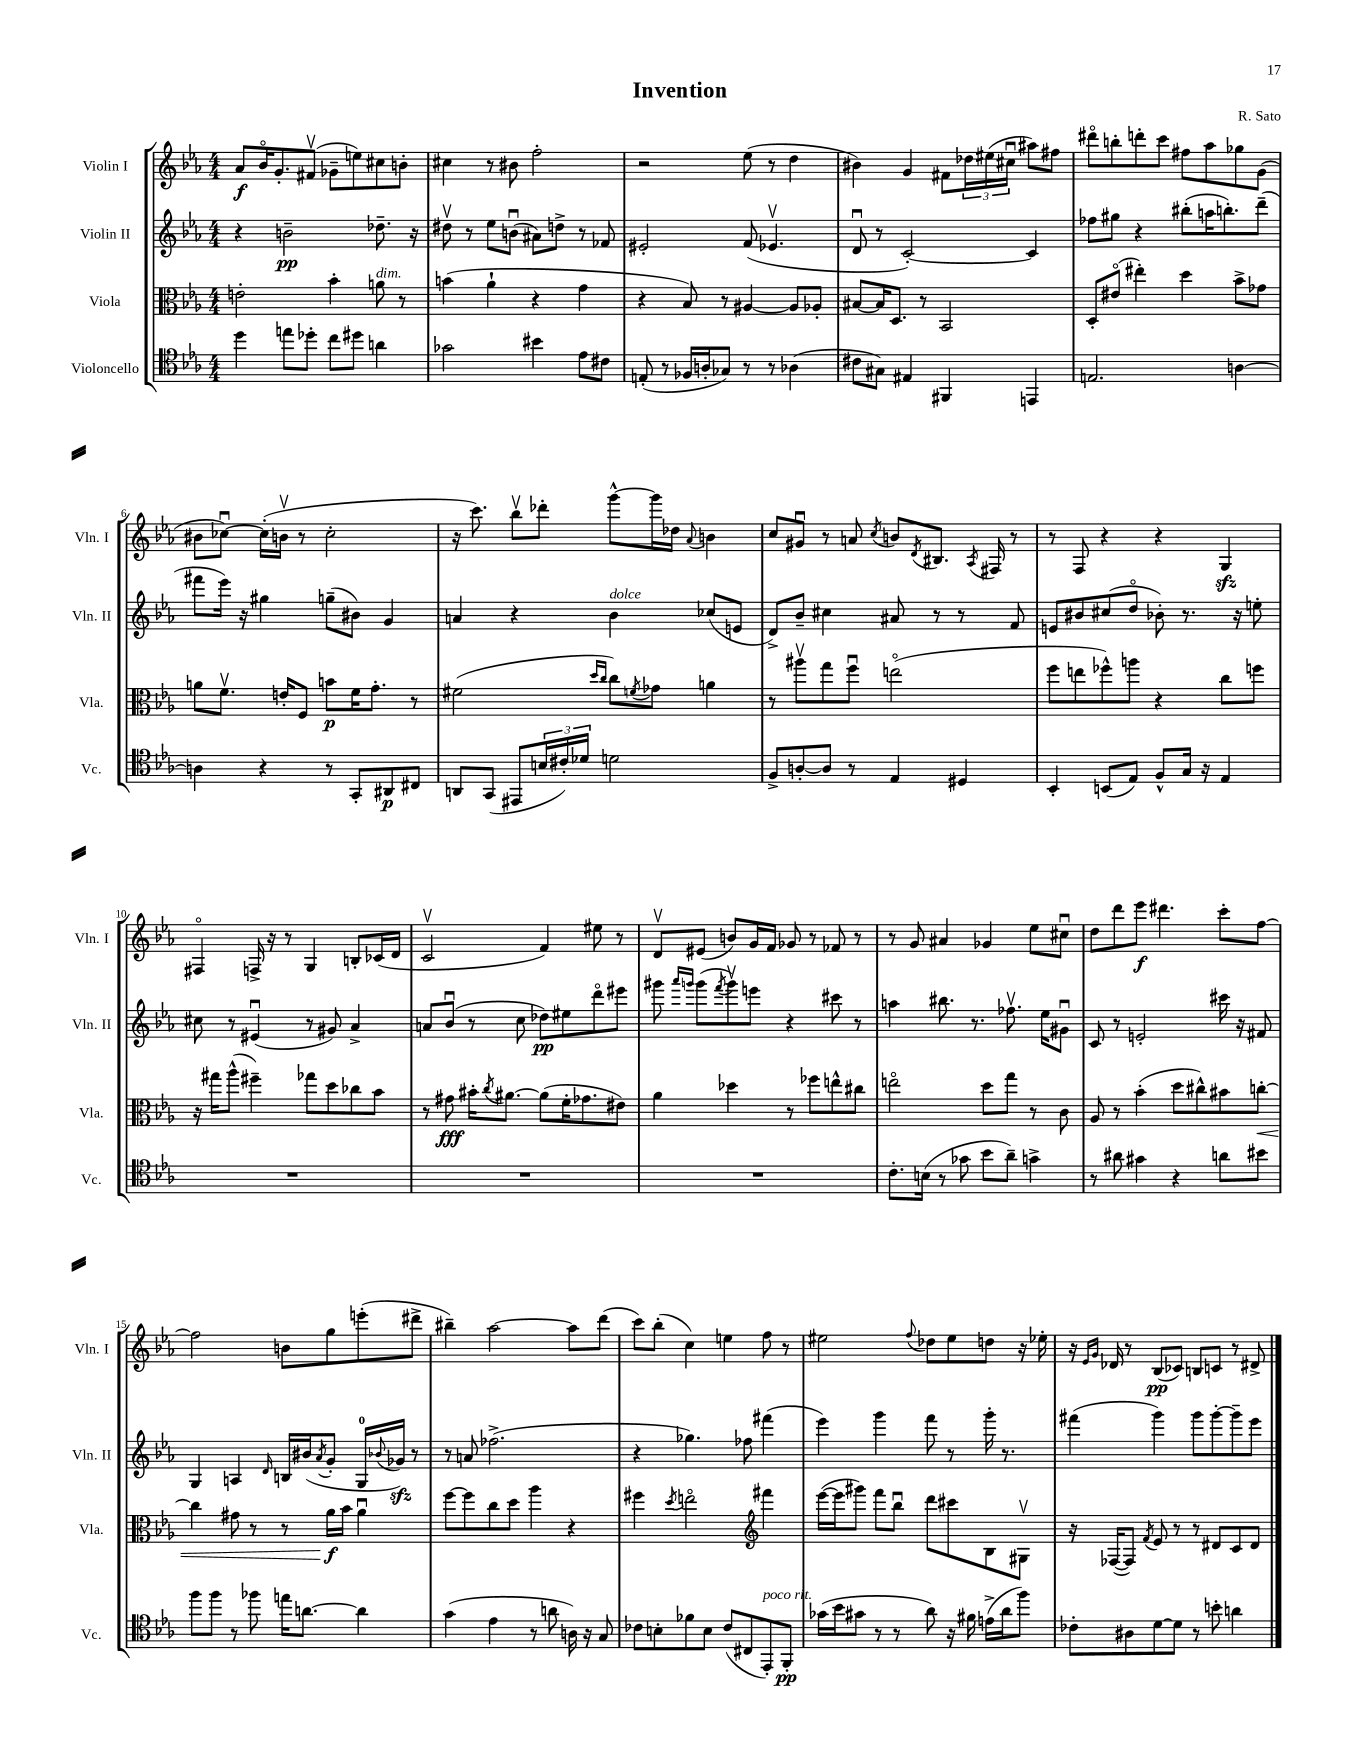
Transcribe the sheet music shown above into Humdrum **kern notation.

**kern	**dynam	**kern	**dynam	**kern	**dynam	**kern	**dynam
*part4	*part4	*part3	*part3	*part2	*part2	*part1	*part1
*staff4	*staff4	*staff3	*staff3	*staff2	*staff2	*staff1	*staff1
*I"Violoncello	*	*I"Viola	*	*I"Violin II	*	*I"Violin I	*
*I'Vc.	*	*I'Vla.	*	*I'Vln. II	*	*I'Vln. I	*
*clefC4	*	*clefC3	*	*clefG2	*	*clefG2	*
*k[b-e-a-]	*	*k[b-e-a-]	*	*k[b-e-a-]	*	*k[b-e-a-]	*
*M4/4	*	*M4/4	*	*M4/4	*	*M4/4	*
=1	=1	=1	=1	=1	=1	=1	=1
4dd\	.	2en'\	.	4r	.	8a-/L	f
.	.	.	.	.	.	16b-/K	.
.	.	.	.	.	.	8.g'/	.
8een\L	.	.	.	2bn~\	pp	.	.
8dd-X'\J	.	.	.	.	.	(8f#Xv/J	.
8cc\L	.	4b-'\	.	.	.	8g-X~\L	.
8dd#X\J	.	.	.	.	.	8een\)	.
!	!	!LO:TX:a:i:t=dim.	!	!	!	!	!
4an\	.	8an\	.	8.dd-X~\	.	8cc#X\	.
.	.	8r	.	.	.	8bn'\J	.
.	.	.	.	16r	.	.	.
=2	=2	=2	=2	=2	=2	=2	=2
2g-X\	.	(4bn\	.	8dd#Xv\	.	4cc#X\	.
.	.	.	.	8r	.	.	.
.	.	4a-`\	.	8ee-\L	.	8r	.
.	.	.	.	(8bnu\J	.	8b#X\	.
4b#X\	.	4r	.	8a#X\L)	.	2ff'\	.
.	.	.	.	8ddn^\J	.	.	.
8e-\L	.	4g\	.	8r	.	.	.
8c#X\J	.	.	.	8f-X/	.	.	.
=3	=3	=3	=3	=3	=3	=3	=3
(8En'/	.	4r	.	2e#X'/	.	2r	.
8r	.	.	.	.	.	.	.
16F-X/LL	.	8B-/)	.	.	.	.	.
16An'/J	.	.	.	.	.	.	.
8G-X/J)	.	8r	.	.	.	.	.
8r	.	[4A#X/	.	(8f/	.	(8ee-\	.
8r	.	.	.	4.e-Xv/	.	8r	.
(4A-X\	.	8A#/L]	.	.	.	4dd\	.
.	.	8A-X'/J	.	.	.	.	.
=4	=4	=4	=4	=4	=4	=4	=4
8c#X\L	.	[8B#X/L	.	8du/	.	4b#X\)	.
8G#X\J)	.	16B#/K]	.	8r	.	.	.
.	.	8.D/J	.	.	.	.	.
4E#X/	.	.	.	[2c'/)	.	4g/	.
.	.	8r	.	.	.	.	.
4FF#X/	.	2BB-/	.	.	.	8f#X\L	.
.	.	.	.	.	.	24dd-X\L	.
.	.	.	.	.	.	(24ee#X\	.
.	.	.	.	.	.	24cc#Xu\JJ	.
4EEn/	.	.	.	4c/]	.	8aa#X\L)	.
.	.	.	.	.	.	8ff#X\J	.
=5	=5	=5	=5	=5	=5	=5	=5
2.En/	.	8D'/L	.	8ff-X\L	.	8ddd#X\L	.
.	.	(8e#X/J	.	8gg#X\J	.	8bbn'\	.
.	.	4ee#X'\)	.	4r	.	8dddn'\	.
.	.	.	.	.	.	8ccc\J	.
.	.	4dd\	.	(8bb#X'\L	.	8ff#X\L	.
.	.	.	.	16aan\K	.	8aa-\	.
.	.	.	.	8.bbn'\)	.	.	.
[4An\	.	8b-^\L	.	.	.	8gg-X\	.
.	.	8g-X\J	.	(8ddd~\J	.	(8g\J	.
!!LO:LB:g=z
=6	=6	=6	=6	=6	=6	=6	=6
4An\]	.	8an\L	.	8fff#X\L	.	8b#X\L	.
.	.	8.fv\J	.	16eee-\Jk)	.	[8cc-Xu\J)	.
.	.	.	.	16r	.	.	.
4r	.	.	.	4gg#X\	.	(16cc-'\LL]	.
.	.	16en'/KL	.	.	.	16bnv\JJ	.
.	.	8F/J	.	.	.	8r	.
8r	.	8bn\L	p	(8ggn~\L	.	2cc-'\	.
8GG'/L	.	16f\K	.	8b#X\J)	.	.	.
.	.	8.g'\J	.	.	.	.	.
8AA#X/	p	.	.	4g/	.	.	.
8C#X/J	.	8r	.	.	.	.	.
=7	=7	=7	=7	=7	=7	=7	=7
8AAn/L	.	(2f#X\	.	4an/	.	16r	.
.	.	.	.	.	.	8.ccc\)	.
(8GG/J	.	.	.	.	.	.	.
8EE#X/L	.	.	.	4r	.	8bb-v\L	.
24Bn/L	.	.	.	.	.	8ddd-X'\J	.
24c#X'/)	.	.	.	.	.	.	.
24d-X/JJ	.	.	.	.	.	.	.
.	.	16qqdd/LL	.	.	.	.	.
.	.	16qqcc/JJ	.	.	.	.	.
!	!	!	!	!LO:TX:a:i:t=dolce	!	!	!
2dn\	.	8cc\L)	.	4b-\	.	[8ggg^^\L	.
.	.	8qfn/	.	.	.	.	.
.	.	8g-X\J	.	.	.	16ggg\L]	.
.	.	.	.	.	.	16dd-X\JJ	.
.	.	.	.	.	.	8qqa-/	.
.	.	4an\	.	(8cc-X/L	.	4bn\	.
.	.	.	.	8en/J	.	.	.
=8	=8	=8	=8	=8	=8	=8	=8
8F^/L	.	8r	.	8d^/L)	.	8cc/L	.
[8An'/	.	8aa#Xv\L	.	8b-~/J	.	8g#Xu/J	.
8A/J]	.	8gg\	.	4cc#X\	.	8r	.
8r	.	8ffu\J	.	.	.	8an/	.
.	.	.	.	.	.	8qcc/	.
4E-/	.	(2een\	.	8a#X/	.	8bn/L	.
.	.	.	.	.	.	8qd/	.
.	.	.	.	8r	.	8.B#X/J	.
4D#X/	.	.	.	8r	.	.	.
.	.	.	.	.	.	8qA-/	.
.	.	.	.	.	.	16F#X/	.
.	.	.	.	8f/	.	8r	.
=9	=9	=9	=9	=9	=9	=9	=9
4BB-'/	.	8ff\L	.	8en/L	.	8r	.
.	.	8een\	.	8b#X/	.	8F/	.
(8BBn/L	.	8ff-X^^\)	.	(8cc#X/	.	4r	.
8E-/J)	.	8aan\J	.	8dd/J	.	.	.
8F^^/L	.	4r	.	8b-X'\)	.	4r	.
16G/Jk	.	.	.	8.r	.	.	.
16r	.	.	.	.	.	.	.
4E-/	.	8cc\L	.	.	.	4Gzz/	.
.	.	.	.	16r	.	.	.
.	.	8ffn\J	.	8een'\	.	.	.
!!LO:LB:g=z
=10	=10	=10	=10	=10	=10	=10	=10
1r	.	16r	.	8cc#X\	.	4F#X/	.
.	.	16gg#X\KL	.	.	.	.	.
.	.	(8aa-^^\J	.	8r	.	.	.
.	.	4ff#X~\)	.	(4e#Xu/	.	16Fn^/	.
.	.	.	.	.	.	16r	.
.	.	.	.	.	.	8r	.
.	.	8gg-X\L	.	8r	.	4G/	.
.	.	8dd\	.	8g#X/)	.	.	.
.	.	8cc-X\	.	4a-^/	.	8Bn'/L	.
.	.	8b-\J	.	.	.	(16c-X/L	.
.	.	.	.	.	.	16d/JJ	.
=11	=11	=11	=11	=11	=11	=11	=11
1r	.	8r	.	8an/L	.	2cv/	.
.	.	8g#X\	fff	(8b-u/J	.	.	.
.	.	16b#X'\KL	.	8r	.	.	.
.	.	8qcc/	.	.	.	.	.
.	.	[8.a#X\J	.	.	.	.	.
.	.	.	.	8cc\	.	.	.
.	.	(8a#\L]	.	8dd-X\L)	pp	4f/)	.
.	.	16f'\K	.	8ee#X\	.	.	.
.	.	8.g-X\	.	.	.	.	.
.	.	.	.	8ddd\	.	8ee#X\	.
.	.	8e#X\J)	.	8eee#X\J	.	8r	.
=12	=12	=12	=12	=12	=12	=12	=12
1r	.	4a-\	.	8ggg#X\	.	8dv/L	.
.	.	.	.	16qqaaa-/LL	.	.	.
.	.	.	.	16qqgggn/JJ	.	.	.
.	.	.	.	(8ggg\L	.	(8e#X/J	.
.	.	.	.	8qfff/	.	.	.
.	.	4dd-X\	.	8gggv\)	.	8bn/L)	.
.	.	.	.	8eeen\J	.	16g/L	.
.	.	.	.	.	.	16f/JJ	.
.	.	8r	.	4r	.	8g-X/	.
.	.	8ff-X\L	.	.	.	8r	.
.	.	8een^^\	.	8ccc#X\	.	8f-X/	.
.	.	8cc#X\J	.	8r	.	8r	.
=13	=13	=13	=13	=13	=13	=13	=13
8.c'\L	.	2een\	.	4aan\	.	8r	.
.	.	.	.	.	.	8g/	.
(16Bn\Jk	.	.	.	.	.	.	.
8r	.	.	.	8.bb#X\	.	4a#X/	.
8g-X\	.	.	.	.	.	.	.
.	.	.	.	8.r	.	.	.
8b-\L	.	8dd\L	.	.	.	4g-X/	.
8a-~\J)	.	8gg\J	.	8.ff-Xv\	.	.	.
4gn^\	.	8r	.	.	.	8ee-\L	.
.	.	.	.	16ee-\KL	.	.	.
.	.	8c\	.	8g#Xu\J	.	8cc#Xu\J	.
=14	=14	=14	=14	=14	=14	=14	=14
8r	.	8A-/	.	8c/	.	8dd\L	.
8a#X\	.	8r	.	8r	.	8ddd\	.
4g#X\	.	(4b-'\	.	2en'/	.	8eee-\J	f
.	.	.	.	.	.	4.ddd#X\	.
4r	.	8dd\L	.	.	.	.	.
.	.	8cc#X^^\)	.	.	.	.	.
8an\L	.	8b#X\	.	16ccc#X\	.	8ccc'\L	.
.	.	.	.	16r	.	.	.
!	!	!	!LO:HP:b	!	!	!	!
8b#X\J	.	[8ccn'\J	<	8f#X/	.	[8ff\J	.
!!LO:LB:g=z
=15	=15	=15	=15	=15	=15	=15	=15
8ff\L	.	4cc\]	.	4G/	.	2ff\]	.
8ff\J	.	.	.	.	.	.	.
8r	.	8g#X\	.	4An/	.	.	.
8ff-X\	.	8r	.	.	.	.	.
.	.	.	.	16qqd/	.	.	.
16een\KL	.	8r	.	16Bn/LL	.	8bn\L	.
[8.an\J	.	.	.	(16b#X/J	.	.	.
.	.	.	.	8qa-/	.	.	.
.	.	16a-\LL	f	8g'/J	.	8gg\	.
.	.	16b-\JJ	[	.	.	.	.
4a\]	.	4a-u\	.	16G/LL	.	(8eeen'\	.
.	.	.	.	8qqb-X/	.	.	.
.	.	.	.	16g-Xzz/JJ)	.	.	.
.	.	.	.	8r	.	8ddd#X^\J	.
=16	=16	=16	=16	=16	=16	=16	=16
(4g\	.	[8ff\L	.	8r	.	4bb#X~\)	.
.	.	8ff\]	.	8an/	.	.	.
4e-\	.	8cc\	.	(2.ff-X^\	.	[2aa-\	.
.	.	8dd\J	.	.	.	.	.
8r	.	4aa-\	.	.	.	.	.
8an\	.	.	.	.	.	.	.
16An\)	.	4r	.	.	.	8aa-\L]	.
16r	.	.	.	.	.	.	.
8G/	.	.	.	.	.	(8ddd\J	.
=17	=17	=17	=17	=17	=17	=17	=17
8c-X\L	.	4ff#X\	.	4r	.	8ccc\L)	.
8Bn'\	.	.	.	.	.	(8bb-'\J	.
.	.	8qdd/	.	.	.	.	.
8f-X\	.	2een\	.	4.gg-X\)	.	4cc\)	.
8B\J	.	.	.	.	.	.	.
(8c-/L	.	.	.	.	.	4een\	.
8C#X/	.	.	.	8ff-X\	.	.	.
*	*	*clefG2	*	*	*	*	*
!LO:TX:a:i:t=poco rit.	!	!	!	!	!	!	!
8EE-'/)	.	4fff#X\	.	(4fff#X\	.	8ff\	.
8FF'/J	pp	.	.	.	.	8r	.
=18	=18	=18	=18	=18	=18	=18	=18
(16g-X\LL	.	([16eee-\LL	.	4eee-\)	.	2ee#X\	.
16b-\J	.	16eee-\J]	.	.	.	.	.
8g#X\J	.	8ggg#X\J)	.	.	.	.	.
8r	.	8fff\L	.	4ggg\	.	.	.
8r	.	8bb-u\J	.	.	.	.	.
.	.	.	.	.	.	8qqff/	.
8a-\)	.	8ddd\L	.	8fff\	.	8dd-X\L	.
16r	.	8ccc#X\	.	8r	.	8ee#\	.
16f#X\	.	.	.	.	.	.	.
(16en^\LL	.	8B-\	.	16ggg'\	.	8ddn\J	.
16a-\J	.	.	.	8.r	.	.	.
8ff\J)	.	8G#Xv\J	.	.	.	16r	.
.	.	.	.	.	.	16ee-X'\	.
=19	=19	=19	=19	=19	=19	=19	=19
8c-X'\L	.	16r	.	(4fff#X\	.	16r	.
.	.	.	.	.	.	16qqe-/LL	.
.	.	.	.	.	.	16qqg/JJ	.
.	.	([16F-X/KL	.	.	.	16d-X/	.
8A#X\	.	8F-/J])	.	.	.	8r	.
.	.	8qf/	.	.	.	.	.
[8d\	.	8e-/	.	4ggg\)	.	(8B-/L	pp
8d\J]	.	8r	.	.	.	8c-X/J)	.
8r	.	8r	.	8ggg\L	.	8Bn/L	.
8bn'\	.	8d#X/L	.	[8ggg'\	.	8cn/J	.
4an\	.	8c/	.	8ggg~\]	.	8r	.
.	.	8d#/J	.	8eee-\J	.	8d#X^/	.
==	==	==	==	==	==	==	==
*-	*-	*-	*-	*-	*-	*-	*-
